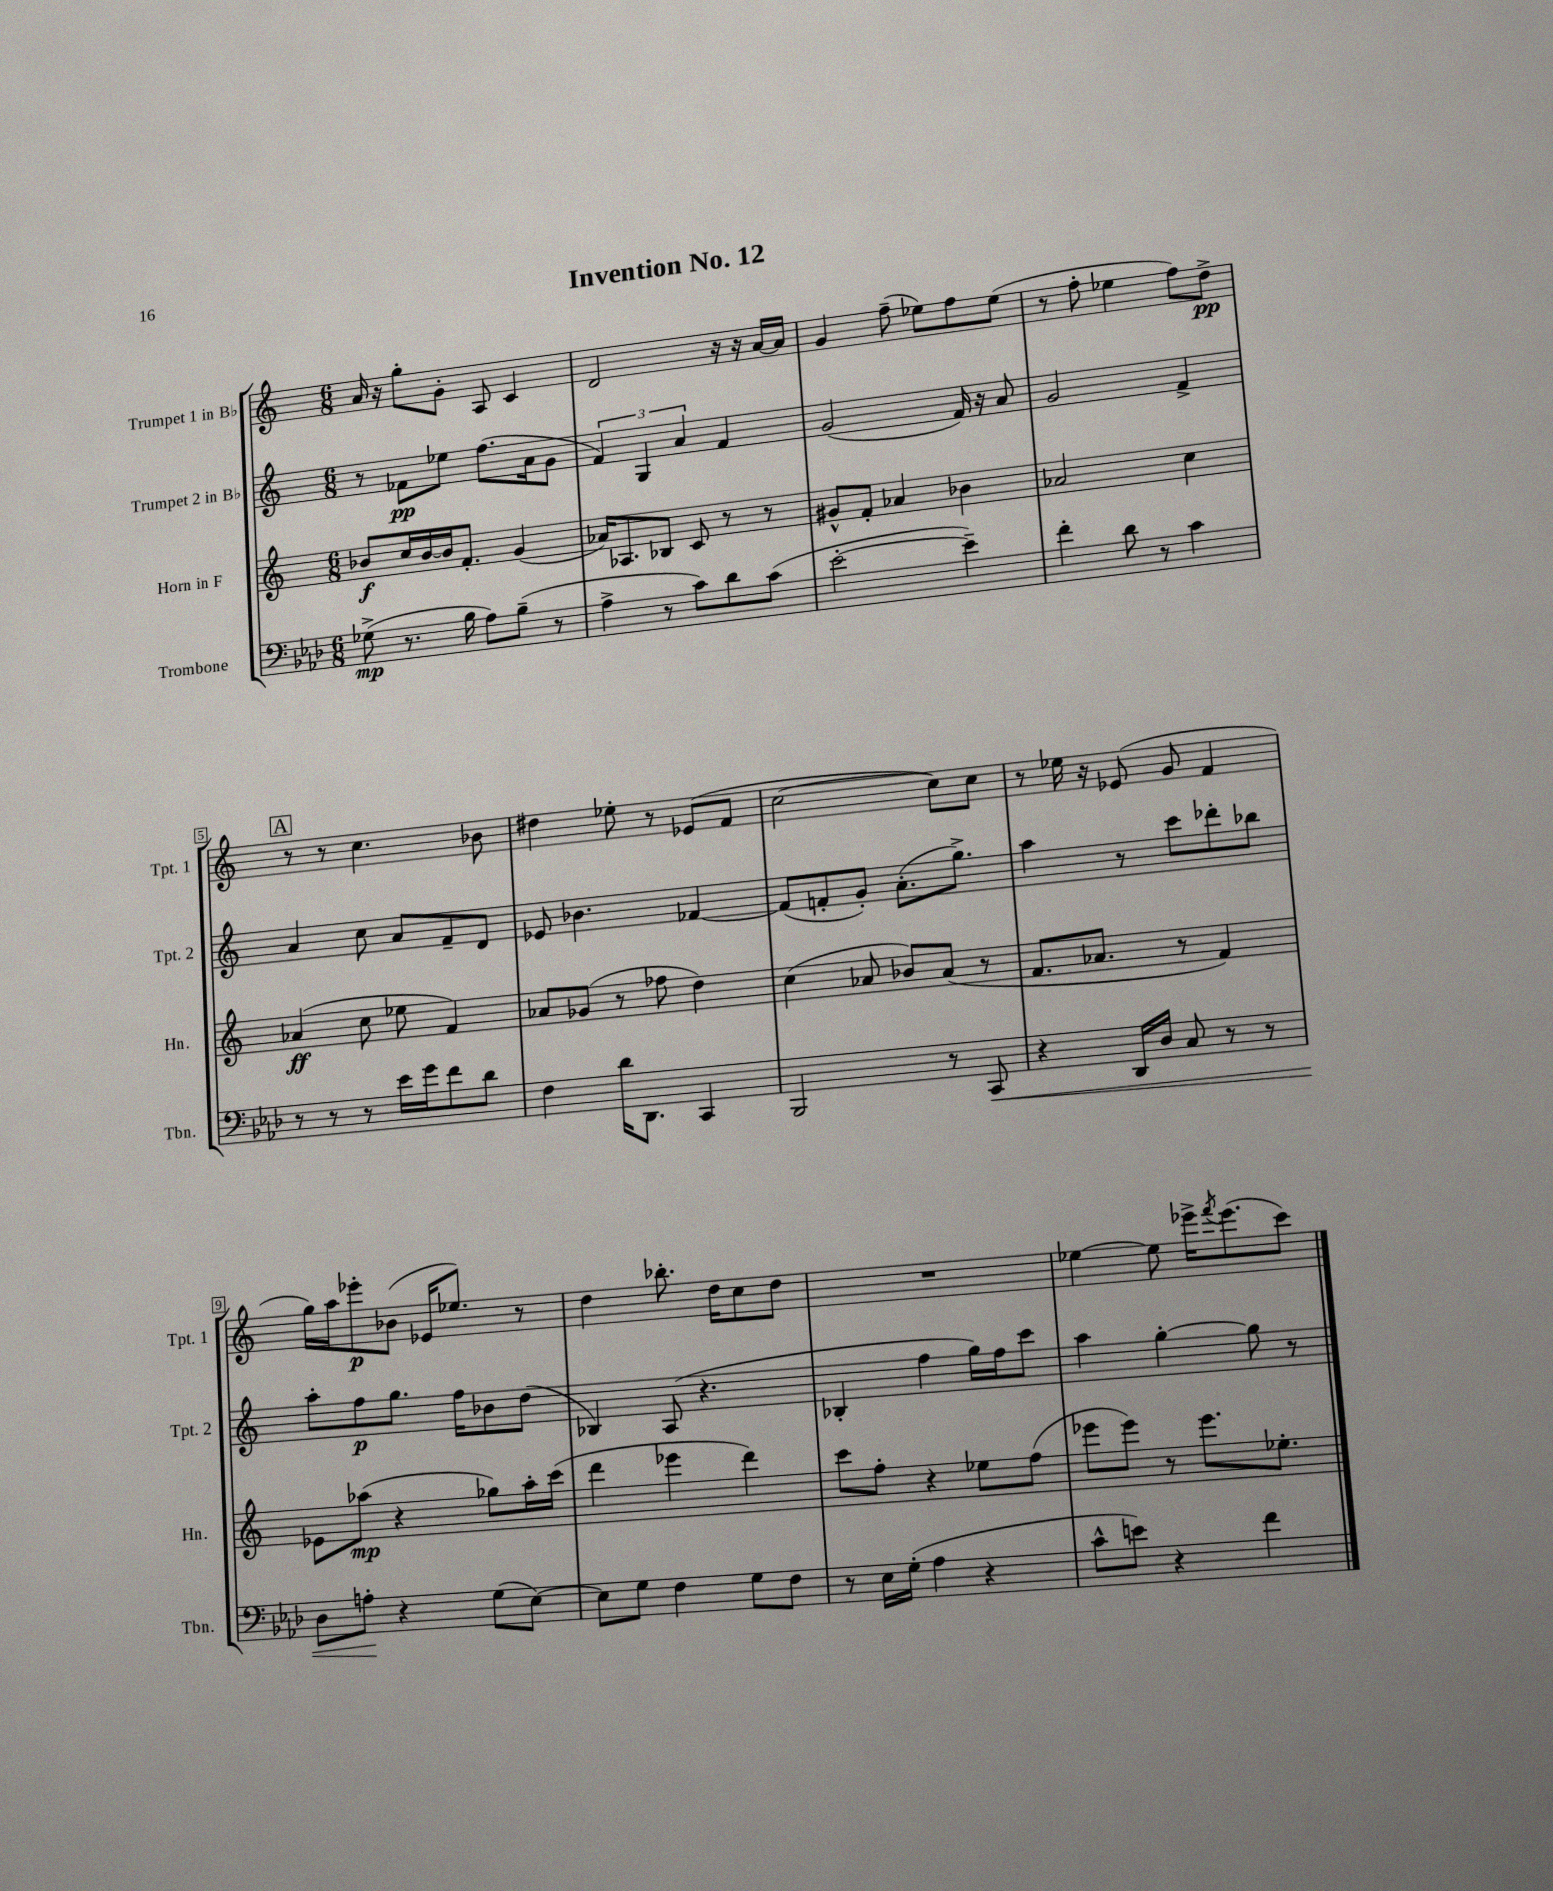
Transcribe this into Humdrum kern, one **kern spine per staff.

**kern	**dynam	**kern	**dynam	**kern	**dynam	**kern	**dynam
*part4	*part4	*part3	*part3	*part2	*part2	*part1	*part1
*staff4	*staff4	*staff3	*staff3	*staff2	*staff2	*staff1	*staff1
*I"Trombone	*	*I"Horn in F	*	*I"Trumpet 2 in B♭	*	*I"Trumpet 1 in B♭	*
*I'Tbn.	*	*I'Hn.	*	*I'Tpt. 2	*	*I'Tpt. 1	*
*clefF4	*	*clefG2	*	*clefG2	*	*clefG2	*
*k[b-e-a-d-]	*	*k[]	*	*k[]	*	*k[]	*
*M6/8	*	*M6/8	*	*M6/8	*	*M6/8	*
=1	=1	=1	=1	=1	=1	=1	=1
(8G-X^\	mp	8b-X/L	f	8r	.	16a/	.
.	.	.	.	.	.	16r	.
8.r	.	16cc/L	.	8f-X\L	pp	8gg'\L	.
.	.	[16b-/	.	.	.	.	.
.	.	16b-/J]	.	8ee-X\J	.	8g'\J	.
16B-\	.	8.f'/J	.	.	.	.	.
8A-\L)	.	.	.	(8.ff\L	.	8A/	.
(8B-~\J	.	(4g/	.	.	.	4c/	.
.	.	.	.	16a\k	.	.	.
8r	.	.	.	8g\J	.	.	.
=2	=2	=2	=2	=2	=2	=2	=2
4A-^\	.	16a-X/KL)	.	6f/)	.	2d/	.
.	.	8.A-X/	.	.	.	.	.
.	.	.	.	6G/	.	.	.
8r	.	8B-X/J	.	.	.	.	.
.	.	.	.	6a/	.	.	.
8c\L)	.	8c/	.	.	.	.	.
8d-\	.	8r	.	4f/	.	16r	.
.	.	.	.	.	.	16r	.
(8c\J	.	8r	.	.	.	[16a/LL	.
.	.	.	.	.	.	16a/JJ]	.
=3	=3	=3	=3	=3	=3	=3	=3
[2e-'\	.	8g#X^^/L	.	(2g/	.	4g/	.
.	.	8f'/J	.	.	.	.	.
.	.	4a-X/	.	.	.	(8ff~\	.
.	.	.	.	.	.	8ee-X\L)	.
4e-~\])	.	4b-X\	.	16f/)	.	8ff\	.
.	.	.	.	16r	.	.	.
.	.	.	.	8a/	.	(8ee-\J	.
=4	=4	=4	=4	=4	=4	=4	=4
4f'\	.	2a-X/	.	2g/	.	8r	.
.	.	.	.	.	.	8ff'\	.
8d-\	.	.	.	.	.	4ee-X\	.
8r	.	.	.	.	.	.	.
4c\	.	4cc\	.	4f^/	.	8ff\L)	.
.	.	.	.	.	.	8dd^\J	pp
!!LO:LB:g=z
!!LO:REH:place=s1:t=A
=5	=5	=5	=5	=5	=5	=5	=5
8r	.	(4a-X/	ff	4a/	.	8r	.
8r	.	.	.	.	.	8r	.
8r	.	8cc\	.	8cc\	.	4.cc\	.
16e-\LL	.	8ee-X\	.	8a/L	.	.	.
16g\J	.	.	.	.	.	.	.
8f\	.	4f/)	.	8f~/	.	.	.
8d-\J	.	.	.	8d/J	.	8b-X\	.
=6	=6	=6	=6	=6	=6	=6	=6
4F\	.	8a-X/L	.	8e-X/	.	4dd#X\	.
.	.	(8g-X/J	.	4.b-X\	.	.	.
16d-\KL	.	8r	.	.	.	8ee-X'\	.
8.DD-\J	.	.	.	.	.	.	.
.	.	8ff-X\	.	.	.	8r	.
4CC/	.	4dd\)	.	[4f-X/	.	(8e-X/L	.
.	.	.	.	.	.	8f/J	.
=7	=7	=7	=7	=7	=7	=7	=7
2BBB-/	.	(4cc\	.	(8f-/L]	.	[2cc\	.
.	.	.	.	8fn'/	.	.	.
.	.	8a-X/	.	8g'/J)	.	.	.
.	.	8b-X/L)	.	(8.a'\L	.	.	.
8r	.	(8a-/J	.	.	.	8cc\L])	.
.	.	.	.	8.gg^\J)	.	.	.
!	!LO:HP:b	!	!	!	!	!	!
8CC/	<	8r	.	.	.	8cc\J	.
=8	=8	=8	=8	=8	=8	=8	=8
4r	.	8.f/L	.	4aa\	.	8r	.
.	.	.	.	.	.	16ee-X\	.
.	.	8.a-X/J	.	.	.	16r	.
16DD-/LL	.	.	.	8r	.	(8e-X/	.
16D-/JJ	.	.	.	.	.	.	.
8C/	.	8r	.	8ccc\L	.	8g/	.
8r	.	4f/)	.	8ddd-X'\	.	4f/	.
8r	.	.	.	8bb-X\J	.	.	.
!!LO:LB:g=z
=9	=9	=9	=9	=9	=9	=9	=9
8D-\L	.	8e-X\L	.	8aa'\L	.	16gg\LL)	.
.	.	.	.	.	.	16aa\J	.
8An'\J	.	(8aa-X\J	mp	8ff\	p	8eee-X'\	p
4r	[	4r	.	8.gg\J	.	(8b-X\J	.
.	.	.	.	.	.	16e-X/KL	.
.	.	.	.	16ff\KL	.	8.ee-X/J)	.
(8G\L	.	8gg-X\L)	.	8b-X\	.	.	.
[8E-\J)	.	16aa-'\L	.	(8dd\J	.	8r	.
.	.	(16ccc\JJ	.	.	.	.	.
=10	=10	=10	=10	=10	=10	=10	=10
8E-\L]	.	4ddd\	.	4B-X/)	.	4dd\	.
8G\J	.	.	.	.	.	.	.
4F\	.	4eee-X\	.	(8A/	.	8.bb-X'\	.
.	.	.	.	4.r	.	.	.
.	.	.	.	.	.	16dd\KL	.
8G\L	.	4ddd\)	.	.	.	8cc\	.
8F\J	.	.	.	.	.	8dd\J	.
=11	=11	=11	=11	=11	=11	=11	=11
8r	.	8ccc\L	.	4B-X'/	.	2.r	.
16E-\LL	.	8ff'\J	.	.	.	.	.
(16G'\JJ	.	.	.	.	.	.	.
4A-\	.	4r	.	4ff\	.	.	.
4r	.	8ee-X\L	.	16gg\LL)	.	.	.
.	.	.	.	16ff\J	.	.	.
.	.	(8ff\J	.	8ccc\J	.	.	.
=12	=12	=12	=12	=12	=12	=12	=12
8c^^\L	.	8eee-X\L	.	4aa\	.	[4ee-X\	.
8en\J)	.	8eee-\J)	.	.	.	.	.
4r	.	8r	.	[4gg'\	.	8ee-\]	.
.	.	8.eee-\L	.	.	.	16eee-X^\KL	.
.	.	.	.	.	.	8qfff/	.
.	.	.	.	.	.	(8.eee-\	.
4f\	.	.	.	8gg\]	.	.	.
.	.	8.ee-X'\J	.	.	.	.	.
.	.	.	.	8r	.	8ccc\J)	.
==	==	==	==	==	==	==	==
*-	*-	*-	*-	*-	*-	*-	*-
